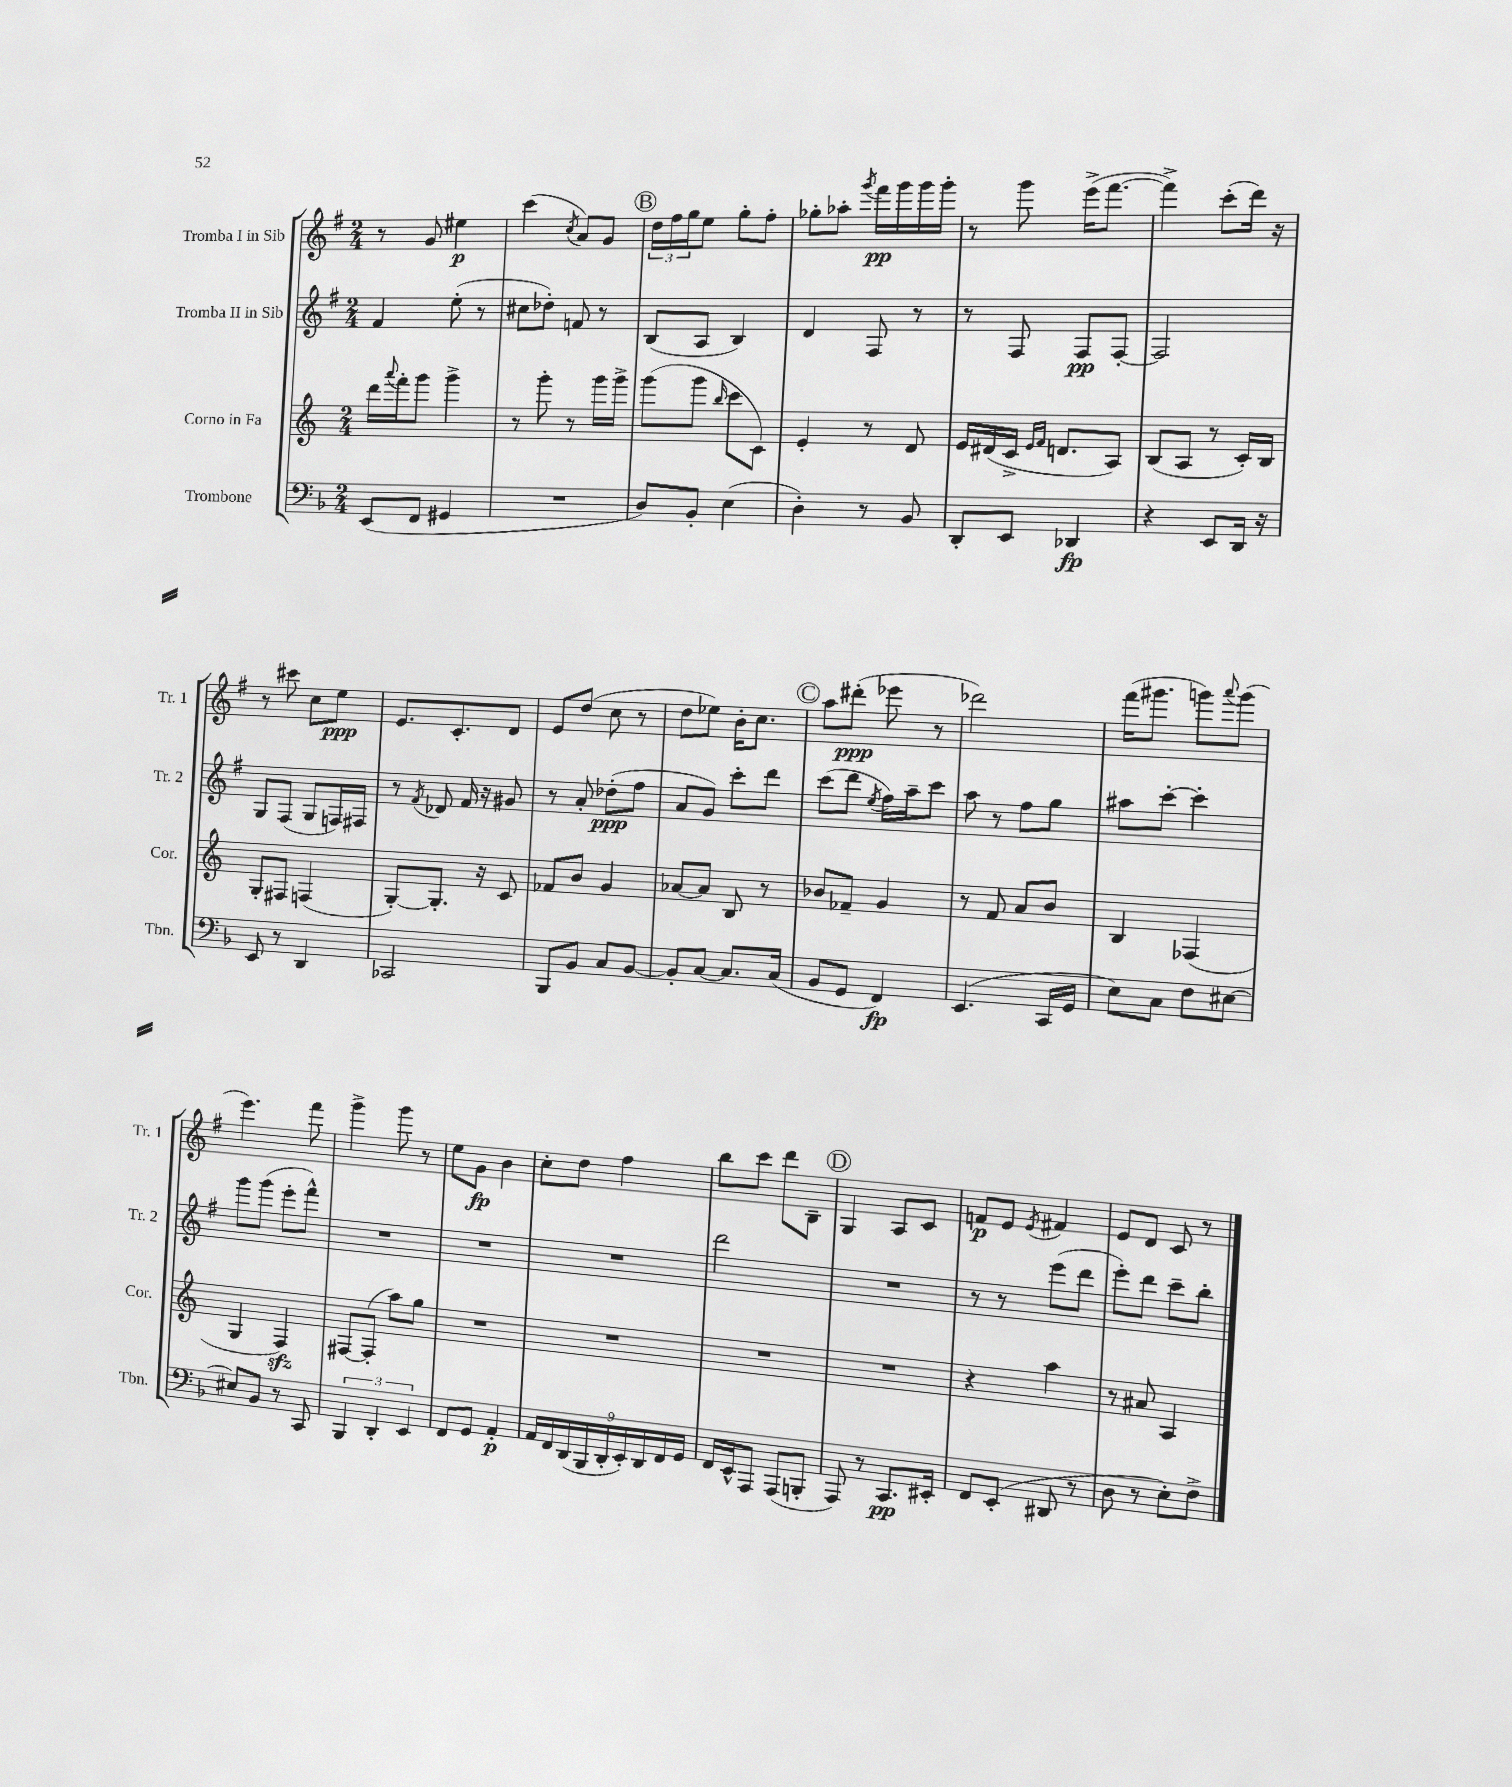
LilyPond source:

<<
\new StaffGroup <<
\new Staff = "s0" \with { instrumentName = "Tromba I in Sib" shortInstrumentName = "Tr. 1" } {
    \clef treble \key g \major \numericTimeSignature \time 2/4
    r8 g'8 eis''4\p |
    c'''4( \acciaccatura { c''8 } a'8) g'8 |
    \mark \markup { \circle "B" } \tuplet 3/2 { d''16 fis''16 g''16 } e''8 g''8-. fis''8-. |
    ges''8-. aes''8-. \acciaccatura { g'''8 } fis'''16\pp g'''16 g'''16 g'''16-. |
    r8 g'''8 e'''16->( fis'''8.~ |
    fis'''4->) c'''8-.( d'''16) r16 |
    r8 cis'''8 c''8 e''8\ppp |
    e'8. c'8.-. d'8 |
    e'8 d''8( c''8 r8 |
    d''8 ees''8) b'16-. c''8. |
    \mark \markup { \circle "C" } a''8 dis'''8-.\ppp( ees'''8 r8 |
    des'''2) |
    fis'''16( gis'''8. g'''8) \appoggiatura { a'''8 } g'''8( |
    e'''4.) fis'''8 |
    g'''4-> g'''8 r8 |
    e''8 g'8\fp b'4 |
    c''8-. d''8 fis''4 |
    b''8 c'''8 d'''8 b8-- |
    \mark \markup { \circle "D" } g4 a8 c'8 |
    f'8\p e'8 \acciaccatura { e'8 } fis'4 |
    e'8 d'8 c'8 r8 \bar "|." |
}
\new Staff = "s1" \with { instrumentName = "Tromba II in Sib" shortInstrumentName = "Tr. 2" } {
    \clef treble \key g \major \numericTimeSignature \time 2/4
    fis'4 e''8-.( r8 |
    cis''8 des''8-.) f'8 r8 |
    \mark \markup { \circle "B" } b8( a8 b4) |
    d'4 fis8 r8 |
    r8 fis8 fis8\pp fis8~-. |
    fis2 |
    g8 fis8( g8 f16) fis16 |
    r8 \acciaccatura { fis'8 } des'8 fis'16 r16 gis'8 |
    r8 a'8-. des''8-.\ppp( fis''8 |
    a'8 g'8) c'''8-. d'''8 |
    \mark \markup { \circle "C" } c'''8( d'''8 \acciaccatura { e''8 } fis''16) a''16-- c'''8 |
    a''8 r8 fis''8 g''8 |
    ais''8 c'''8~-. c'''4-. |
    g'''8 g'''8( e'''8-. fis'''8-^) |
    R2 |
    R2 |
    R2 |
    d'''2 |
    \mark \markup { \circle "D" } R2 |
    r8 r8 e'''8( d'''8 |
    e'''8-.) d'''8 c'''8-- b''8-. \bar "|." |
}
\new Staff = "s2" \with { instrumentName = "Corno in Fa" shortInstrumentName = "Cor." } {
    \clef treble \key c \major \numericTimeSignature \time 2/4
    d'''16 \appoggiatura { a'''8 } f'''16-. g'''8 g'''4-> |
    r8 g'''8-. r8 g'''16 g'''16-> |
    \mark \markup { \circle "B" } g'''8( g'''8 \grace { b''16 } c'''8 c'8) |
    e'4-. r8 d'8 |
    e'16 dis'16( c'16-> \grace { e'16 f'16 } d'8. a8) |
    b8( a8 r8 c'16-.) b16 |
    g8-. fis8 f4( |
    g8~-.) g8.-. r16 c'8 |
    fes'8 b'8 g'4 |
    aes'8~ aes'8 b8 r8 |
    \mark \markup { \circle "C" } bes'8 fes'8-- g'4 |
    r8 f'8 a'8 b'8 |
    b4 fes4( |
    g4 f4\sfz) |
    fis8~ fis8-.( a''8) g''8 |
    R2 |
    R2 |
    R2 |
    \mark \markup { \circle "D" } R2 |
    r4 a''4 |
    r8 ais'8 a4 \bar "|." |
}
\new Staff = "s3" \with { instrumentName = "Trombone" shortInstrumentName = "Tbn." } {
    \clef bass \key f \major \numericTimeSignature \time 2/4
    e,8( f,8 gis,4 |
    R2 |
    \mark \markup { \circle "B" } d8) bes,8-. e4( |
    d4-.) r8 bes,8 |
    d,8-. e,8 des,4\fp |
    r4 e,8 d,16 r16 |
    e,8 r8 d,4 |
    ces,2 |
    bes,,8 bes,8 c8 bes,8~ |
    bes,8-. c8~ c8. c16( |
    \mark \markup { \circle "C" } bes,8 g,8 f,4\fp) |
    e,4.( c,16 g,16 |
    e8) c8 f8 eis8~ |
    eis8 bes,8 r8 c,8 |
    \tuplet 3/2 { bes,,4 d,4-. e,4 } |
    f,8 g,8 a,4-.\p |
    \tuplet 9/8 { a,16 f,16 d,16( bes,,16 d,16-. e,16-.) d,16 f,16 g,16 } |
    f,16 e,16-^ a,,8 a,,8( b,,8-. |
    \mark \markup { \circle "D" } a,,8) r8 c,8.\pp eis,16-. |
    f,8 e,8-.( dis,8 r8 |
    d8 r8 e8-.) f8-> \bar "|." |
}
>>
>>
\layout { \context { \Score \remove "Bar_number_engraver" } }
